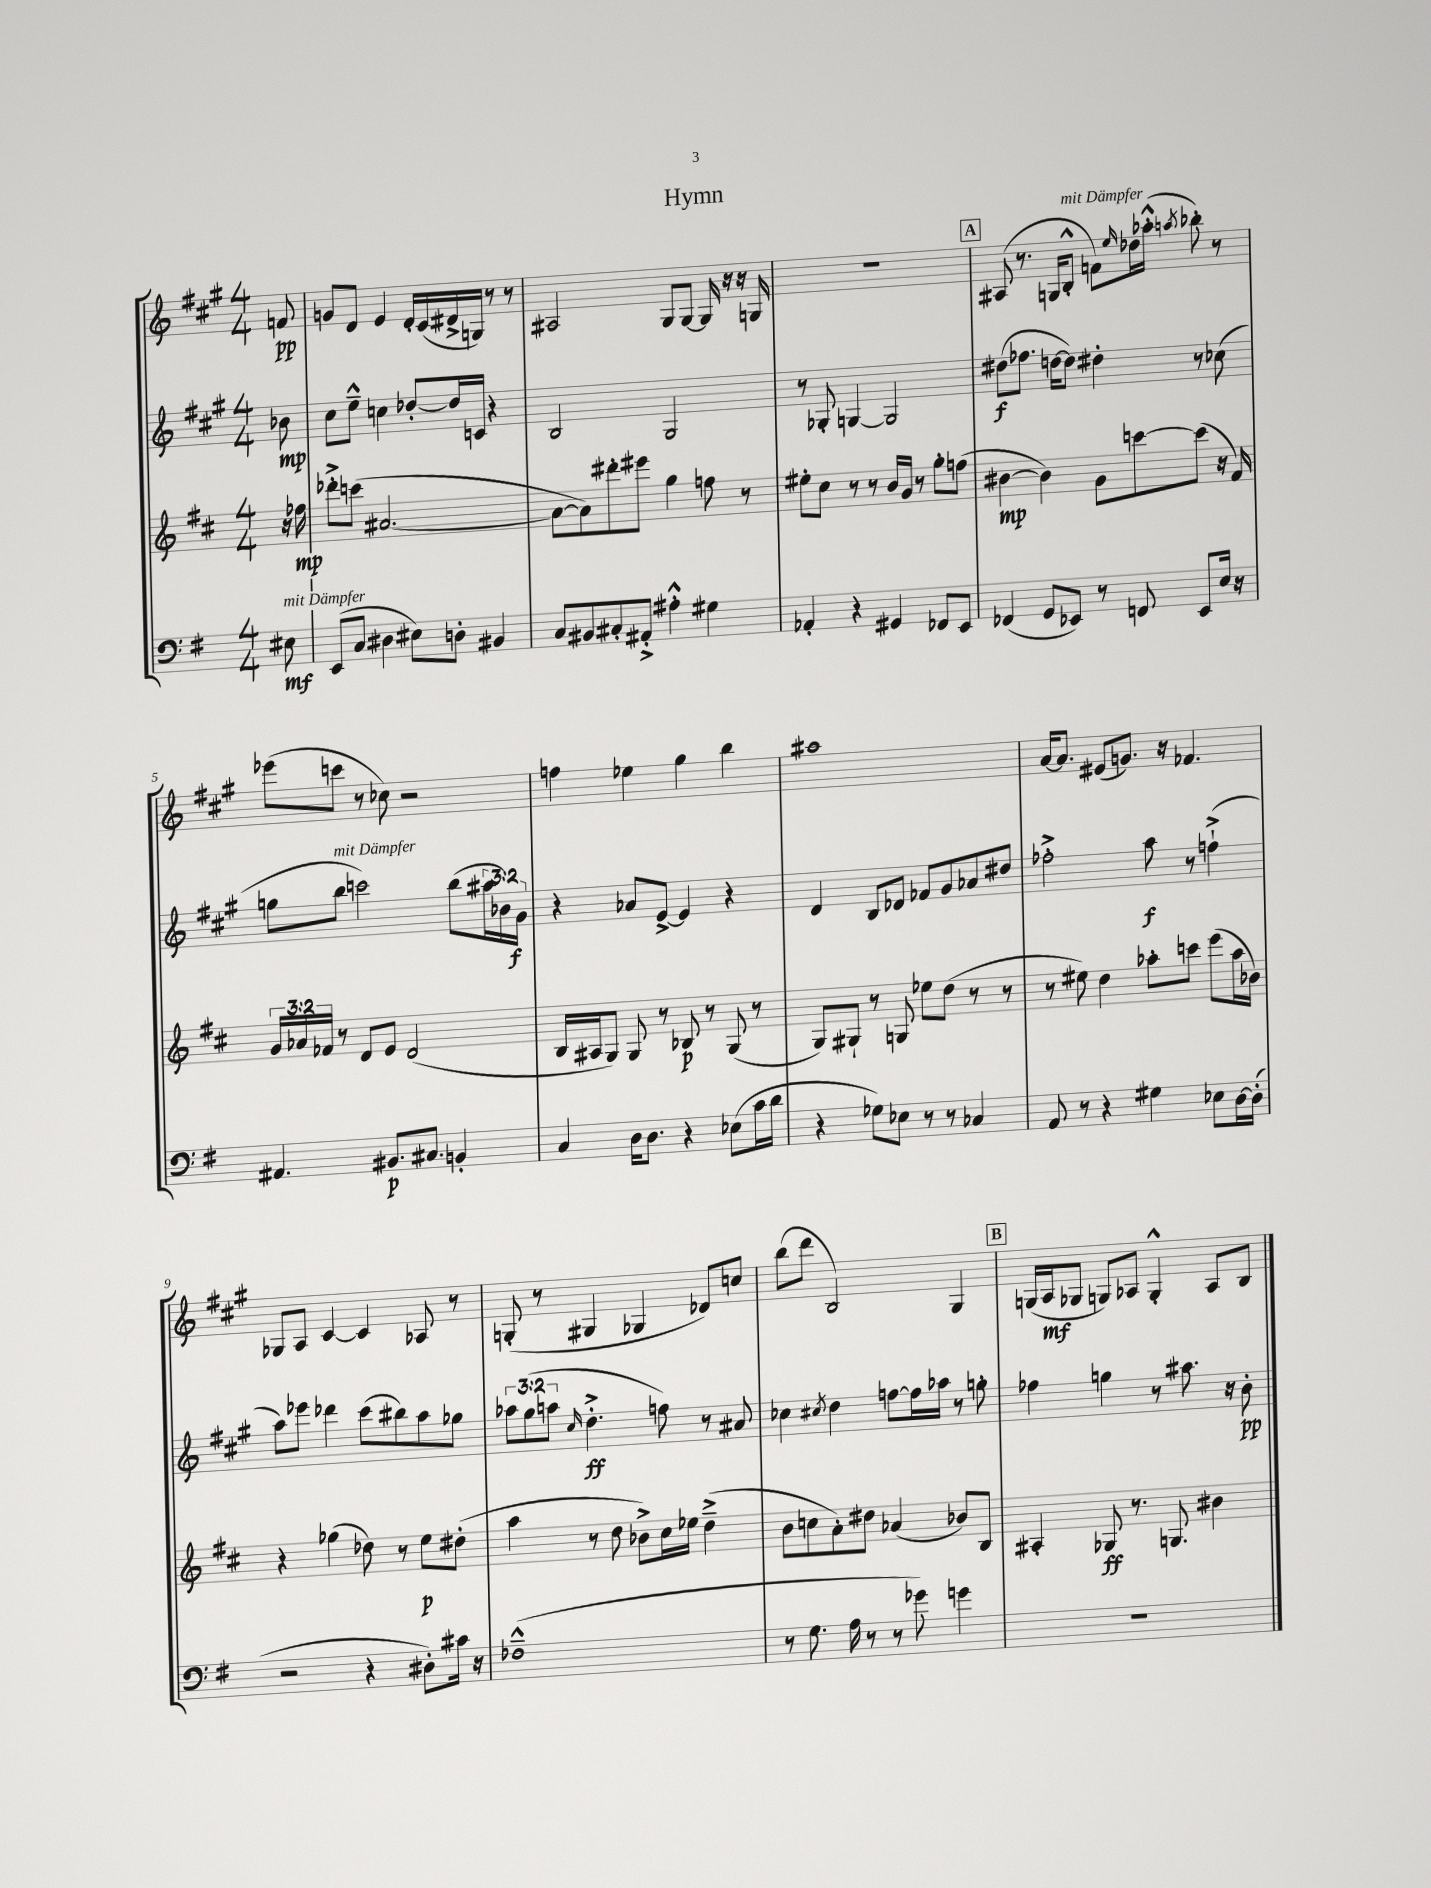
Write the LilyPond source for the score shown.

\header { title = "Hymn" }
<<
\new StaffGroup <<
\new Staff = "s0" {
    \clef treble \key a \major \numericTimeSignature \time 4/4 \partial 8
    f'8\pp |
    g'8 d'8 e'4 d'16-. cis'16( dis'16-> g16) r8 r8 |
    ais2 gis8 gis8~ gis16 r16 r16 g16 |
    r1 |
    \mark \markup { \box "A" } ais8( r8. g16 b8-.-^^\markup { \italic "mit Dämpfer" } f'8) \grace { e''16 } des''16 aes''16-.-^( \acciaccatura { a''8 } bes''8-.) r8 |
    ees'''8( c'''8 r8 ces''8) r2 |
    f''4 ees''4 gis''4 b''4 |
    ais''1 |
    a'16~ a'8. eis'8( g'8.) r16 fes'4. |
    ges8 a8 cis'4~ cis'4 aes8 r8 |
    g8-.( r8 gis4 ges4 des'8) c''8 |
    b''8( d'''8 b2) gis4 |
    \mark \markup { \box "B" } g16( a16\mf ges8 g8) aes8 g4-.-^ aes8 b8 \bar "|." |
}
\new Staff = "s1" {
    \clef treble \key a \major \numericTimeSignature \time 4/4 \override Staff.TupletNumber.text = #tuplet-number::calc-fraction-text \partial 8
    bes'8\mp |
    cis''8 e''8---^ c''4 des''8~-. des''16 c'16 r4 |
    b2 gis2 |
    r8 ges8-. g4~ g2 |
    \mark \markup { \box "A" } dis''8\f( fes''8. d''16~ d''8) dis''4-. r8 ces''8( |
    g''8 b''8^\markup { \italic "mit Dämpfer" } c'''2) b''8( \tuplet 3/2 { ais''16 bes'16) gis'16\f } |
    r4 aes'8 e'8~-> e'4 r4 |
    d'4 b8 des'8 fes'8 gis'8 aes'8 dis''8 |
    fes''2-.-> a''8\f r8 f''4-!->( |
    a''8) ees'''8 des'''4 cis'''8( bis''8) a''8 ges''8 |
    \tuplet 3/2 { aes''8 gis''8( a''8 } \grace { cis''16 } d''4.-.->\ff f''8) r8 ais'8 |
    ces''4 \acciaccatura { cis''8 } d''4 f''8~ f''16 aes''16 r8 g''8-. |
    \mark \markup { \box "B" } fes''4 g''4 r8 ais''8. r16 b'8-.\pp \bar "|." |
}
\new Staff = "s2" {
    \clef treble \key d \major \numericTimeSignature \time 4/4 \override Staff.TupletNumber.text = #tuplet-number::calc-fraction-text \partial 8
    r16 fes''16\mp |
    des'''8-.-> c'''8( ais'2.~ |
    ais'8~ ais'8) dis'''8-. eis'''8 g''4 f''8 r8 |
    eis''8-. cis''8 r8 r8 b'16 g'16 r8 g''8-. f''8( |
    \mark \markup { \box "A" } bis'4~\mp bis'4) g'8 c'''8~ c'''8( r16 fis'16) |
    \tuplet 3/2 { g'16 aes'16 fes'16 } r8 d'8 e'8 d'2( |
    b16 ais16 g8) g8 r8 bes8\p r8 g8( r8 |
    g8) gis8-! r8 g8 ees''8 d''8( r8 r8 |
    r8 eis''8) d''4 aes''8-. c'''8 e'''8( aes''16 bes'16) |
    r4 ges''4( des''8) r8 e''8\p dis''8-.( |
    a''4 r8 d''8 bes'8->) cis''16 ees''16 d''4--->( |
    b'8 c''8 a'8-.) dis''8 aes'4( bes'8) b8 |
    \mark \markup { \box "B" } ais4-. ges8\ff r8. g8. bis'4 \bar "|." |
}
\new Staff = "s3" {
    \clef bass \key g \major \numericTimeSignature \time 4/4 \partial 8
    eis8\mf^\markup { \italic "mit Dämpfer" } |
    e,8( c8 dis4 eis8) d8-. bis,4 |
    c8 bis,8 cis8-. ais,8-.-> ais4-.-^ gis4 |
    aes,4-. r4 gis,4 fes,8 e,8 |
    \mark \markup { \box "A" } fes,4( g,8 ees,8) r8 f,8 ees,8 e16 r16 |
    ais,4. bis,8.\p cis8. b,4-. |
    c4 d16 d8. r4 ees8( c'16 d'16 |
    r4 ges8) ees8 r8 r8 ces4 |
    a,8 r8 r4 gis4 ees8 d16~ d16-.( |
    r2 r4 dis8-.) cis'16 r16 |
    fes1---^( |
    r8 g8. a16 r8 r8 ges'8) g'4 |
    \mark \markup { \box "B" } R1 \bar "|." |
}
>>
>>
